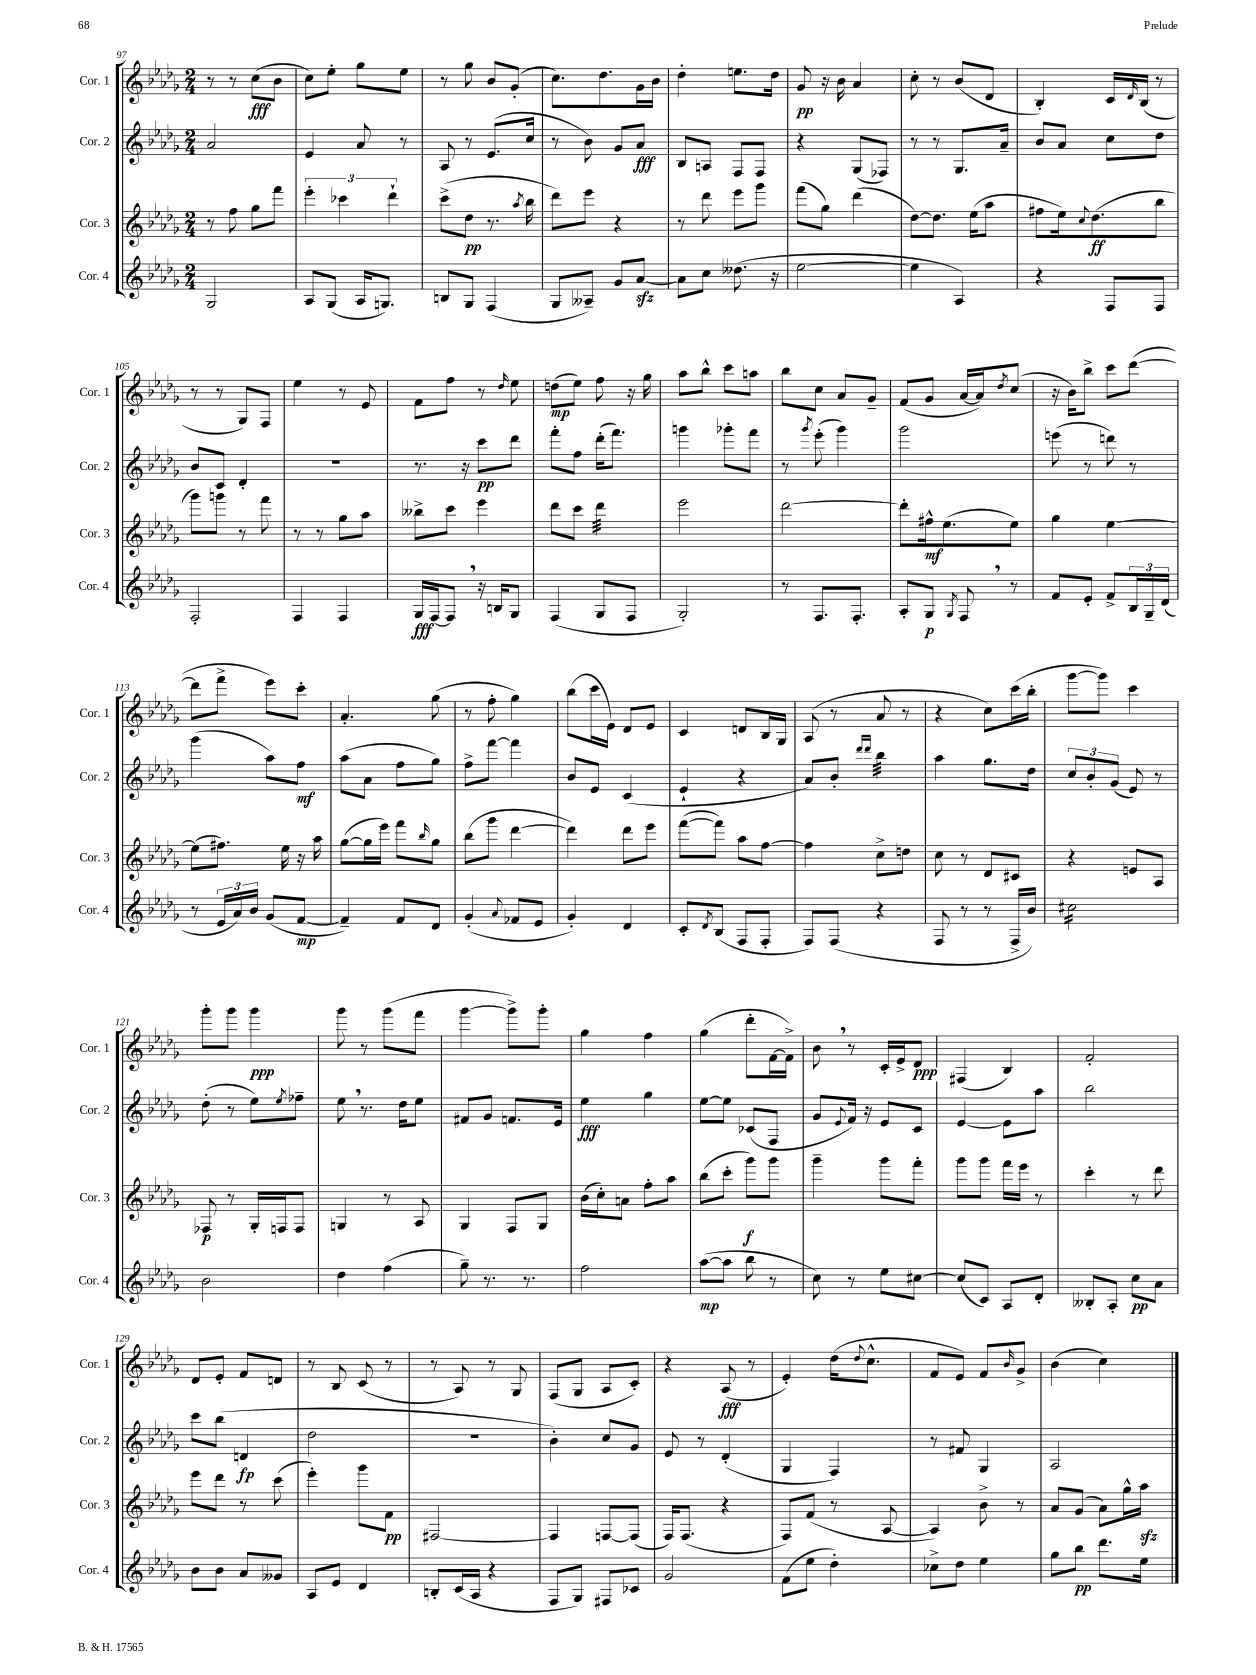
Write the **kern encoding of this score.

**kern	**kern	**kern	**kern
*staff4	*staff3	*staff2	*staff1
*clefG2	*clefG2	*clefG2	*clefG2
*k[b-e-a-d-g-]	*k[b-e-a-d-g-]	*k[b-e-a-d-g-]	*k[b-e-a-d-g-]
*M2/4	*M2/4	*M2/4	*M2/4
2G-	8r	2a-	8r
.	8ff	.	8r
.	8gg-	.	(8cc
.	8fff	.	8b-
=	=	=	=
8A-	6eee-'	4e-	8cc)
(8G-	.	.	8ee-'
.	6ccc-	.	.
16A-	.	8a-	8gg-
8.G)	.	.	.
.	6ddd-`	.	.
.	.	8r	8ee-
=	=	=	=
8B	(8ccc^	8A-	8r
8G-	8dd-	8r	8gg-
(4F	8.r	(8.e-	8b-
.	.	.	(8g-'
.	8qaa-	.	.
.	16bb-	16cc	.
=	=	=	=
8G-	8ddd-)	8r	8.cc)
8A--~)	8eee-	8b-)	.
.	.	.	8.dd-
8g-	4r	8g-	.
[8a-	.	8a-	16g-
.	.	.	16b-
=	=	=	=
8a-]	8r	8B-	4dd-'
8cc	8ddd-	8A	.
(8.dd--	8eee-	8F	8.ee
.	8ggg-	8F	.
16r	.	.	16dd-
=	=	=	=
[2ee-	(8fff	4r	8g-
.	8gg-)	.	16r
.	.	.	16b-
.	(4ddd-	(8G-	4a-
.	.	8F-)	.
=	=	=	=
4ee-]	[8dd-)	8r	8cc'
.	8.dd-]	8r	8r
4A-)	.	8.G-	(8b-
.	(16ee-	.	.
.	8aa-	.	8d-
.	.	16a-~	.
=	=	=	=
4r	8ff#	8b-	4B-')
.	16ee-)	8a-	.
.	8qqcc	.	.
.	(8.dd-	.	.
8F	.	8cc	16c
.	.	.	16qqd-
.	.	.	(16B-
8F	8bb-	8dd-	8r
=	=	=	=
2F'	8ggg-)	8b-	8r
.	8ggg	8c	8r
.	8r	4d-'	8G-)
.	8fff	.	8F
=	=	=	=
4F	8r	2r	4ee-
.	8r	.	.
4F	8gg-	.	8r
.	8aa-	.	8e-
=	=	=	=
16G-	8bb--^	8.r	8f
[16F	.	.	.
8F]	8ccc	.	8ff
.	.	16r	.
16r	4eee-	8ccc	8r
16B	.	.	.
.	.	.	16qqdd-
8G-	.	8ddd-	8ee-
=	=	=	=
(4F	8ddd-	8fff'	(8dd
.	8ccc	8ff	8ee-)
8G-	4ddd-	(16ddd-'	8ff
.	.	8.fff)	.
8F	.	.	16r
.	.	.	16gg-
=	=	=	=
2G-')	2eee-	4ggg	8aa-
.	.	.	8bb-^^
.	.	8ggg-'	8ccc
.	.	8fff	8aa
=	=	=	=
8r	[2ddd-	8r	8bb-
.	.	8qggg-	.
8.F	.	(8eee-'	8cc
.	.	4ggg-)	8a-
8.F'	.	.	.
.	.	.	8g-~
=	=	=	=
8A-'	8ddd-']	2ggg-	(8f
8G-	16ff#^^	.	8g-
.	(8.ee-	.	.
8qG-	.	.	.
8F	.	.	[16a-
.	.	.	16a-])
.	.	.	8qdd-
8r	8ee-)	.	(8cc
=	=	=	=
8f	4gg-	(8eee	16r
.	.	.	16b-)
8e-'	.	8r	8bb-^
8f^	[4ee-	8ddd)	8ccc
24B-	.	8r	([8ddd-
24G-~	.	.	.
(24d-	.	.	.
=	=	=	=
8r	(8ee-]	(4ggg-	8ddd-]
24e-	8.ff#)	.	8fff^
24a-)	.	.	.
24b-	.	.	.
(8g-	.	8aa-)	8eee-)
.	16ee-	.	.
[8f	16r	8ff	8ccc'
.	16aa-	.	.
=	=	=	=
4f~])	([8gg-	(8aa-	4.a-'
.	16gg-]	8a-	.
.	16eee-)	.	.
8f	8fff	8ff	.
.	16qqbb-	.	.
8d-	8gg-	8gg-)	(8gg-
=	=	=	=
(4g-'	(8bb-	8ff^	8r
.	8ggg-	[8fff	8ff'
8qqa-	.	.	.
8f-	[4ddd-	4fff]	4gg-)
8e-	.	.	.
=	=	=	=
4g-')	4ddd-])	8b-	(8bb-
.	.	8e-	16ccc
.	.	.	16e-)
4d-	8ddd-	(4c	8d-
.	8eee-	.	8e-
=	=	=	=
8c'	([8fff	4e-`	4c
8qd-	.	.	.
(8B-	8fff])	.	.
8F	8aa-	4r	8d
8F'	[8ff	.	16B-
.	.	.	16G-
=	=	=	=
8F)	4ff]	8a-)	(8A-
(8F	.	8b-'	8r
.	.	16qqddd-	.
.	.	16qqddd-	.
4r	8cc^	4bb-	8a-
.	8dd	.	8r
=	=	=	=
8F	8cc	4aa-	4r
8r	8r	.	.
8r	8d-	8.gg-	8cc)
16F^	8c#	.	(16ccc
16b-)	.	16dd-	16bb-'
=	=	=	=
2cc#	4r	12cc	[8ggg-
.	.	12b-'	.
.	.	.	8ggg-])
.	.	(12g-	.
.	8e	8e-)	4ccc
.	8A-	8r	.
=	=	=	=
2b-	8F-	(8dd-'	8ggg-'
.	8r	8r	8ggg-
.	16G-'	8ee-)	4ggg-
.	16F	.	.
.	.	8qee-	.
.	8F	8ff-~	.
=	=	=	=
4dd-	4G	8ee-	8ggg-
.	.	8.r	8r
(4ff	8r	.	(8ggg-
.	.	16dd-	.
.	8A-	8ee-	8fff
=	=	=	=
8gg-~)	4G-	8f#	[4ggg-
8.r	.	8g-	.
.	8F	8.f	8ggg-^])
8.r	.	.	.
.	8G-	.	8ggg-'
.	.	16e-	.
=	=	=	=
2ff	(16b-	4ee-	4gg-
.	16cc')	.	.
.	8a	.	.
.	8ff'	4gg-	4ff
.	8aa-	.	.
=	=	=	=
([8aa-	(8bb-	[8ee-	(4gg-
8aa-]	8ccc'	8ee-]	.
8bb-	8ggg-)	(8c-	8ddd-'
8r	8ggg-	8F	[16f
.	.	.	16f^])
=	=	=	=
8cc)	4ggg-~	8g-	8b-
.	.	8qqe-	.
8r	.	16f)	8r
.	.	16r	.
8ee-	8ggg-	8e-	16c'
.	.	.	16e-^
[8cc#	8fff'	8c	8d-
=	=	=	=
(8cc#]	8ggg-	[4e-	(4F#
8c)	8ggg-	.	.
8A-	16fff	8e-]	4B-)
.	16eee-	.	.
8d-'	8r	8aa-	.
=	=	=	=
8B--'	4ccc'	2bb-	2f'
8A-'	.	.	.
8cc	8r	.	.
8a-	8ddd-	.	.
=	=	=	=
8b-	8eee-	8ccc	8d-
8b-	8ddd-	(8bb-	8e-'
8a-	8r	4d	8f
8g--	(8ccc	.	8d
=	=	=	=
8A-	4eee-')	2dd-	8r
8e-	.	.	8B-
4d-	8ggg-	.	(8c
.	8f	.	8r
=	=	=	=
8B'	[2F#	2r	8r
(16c	.	.	8A-)
16A-	.	.	.
4r	.	.	8r
.	.	.	8G-
=	=	=	=
8F	4F#]	4b-')	(8F
8G-)	.	.	8G-
8F#	[8F	8cc	8A-
8c-	(8F]	8g-	8c')
=	=	=	=
2g-	16F)	8e-	4r
.	(8.F	.	.
.	.	8r	.
.	4r	(4d-'	(8A-
.	.	.	8r
=	=	=	=
(8f	8F)	4G-	4e-')
8ee-	(8f	.	.
4dd-')	8r	4F)	(16dd-
.	.	.	8qqdd-
.	.	.	8.cc^^
.	[8A-	.	.
=	=	=	=
8cc-^	4A-])	8r	8f
8dd-	.	8f#	8e-)
4ee-	8b-^	4G-	8f
.	.	.	16qqb-
.	8r	.	8g-^
=	=	=	=
8gg-	8a-	2A-	(4b-
8bb-	(8g-	.	.
8.ddd-	8a-)	.	4cc)
.	16gg-^^	.	.
16ee-	16aa-	.	.
==	==	==	==
*-	*-	*-	*-
